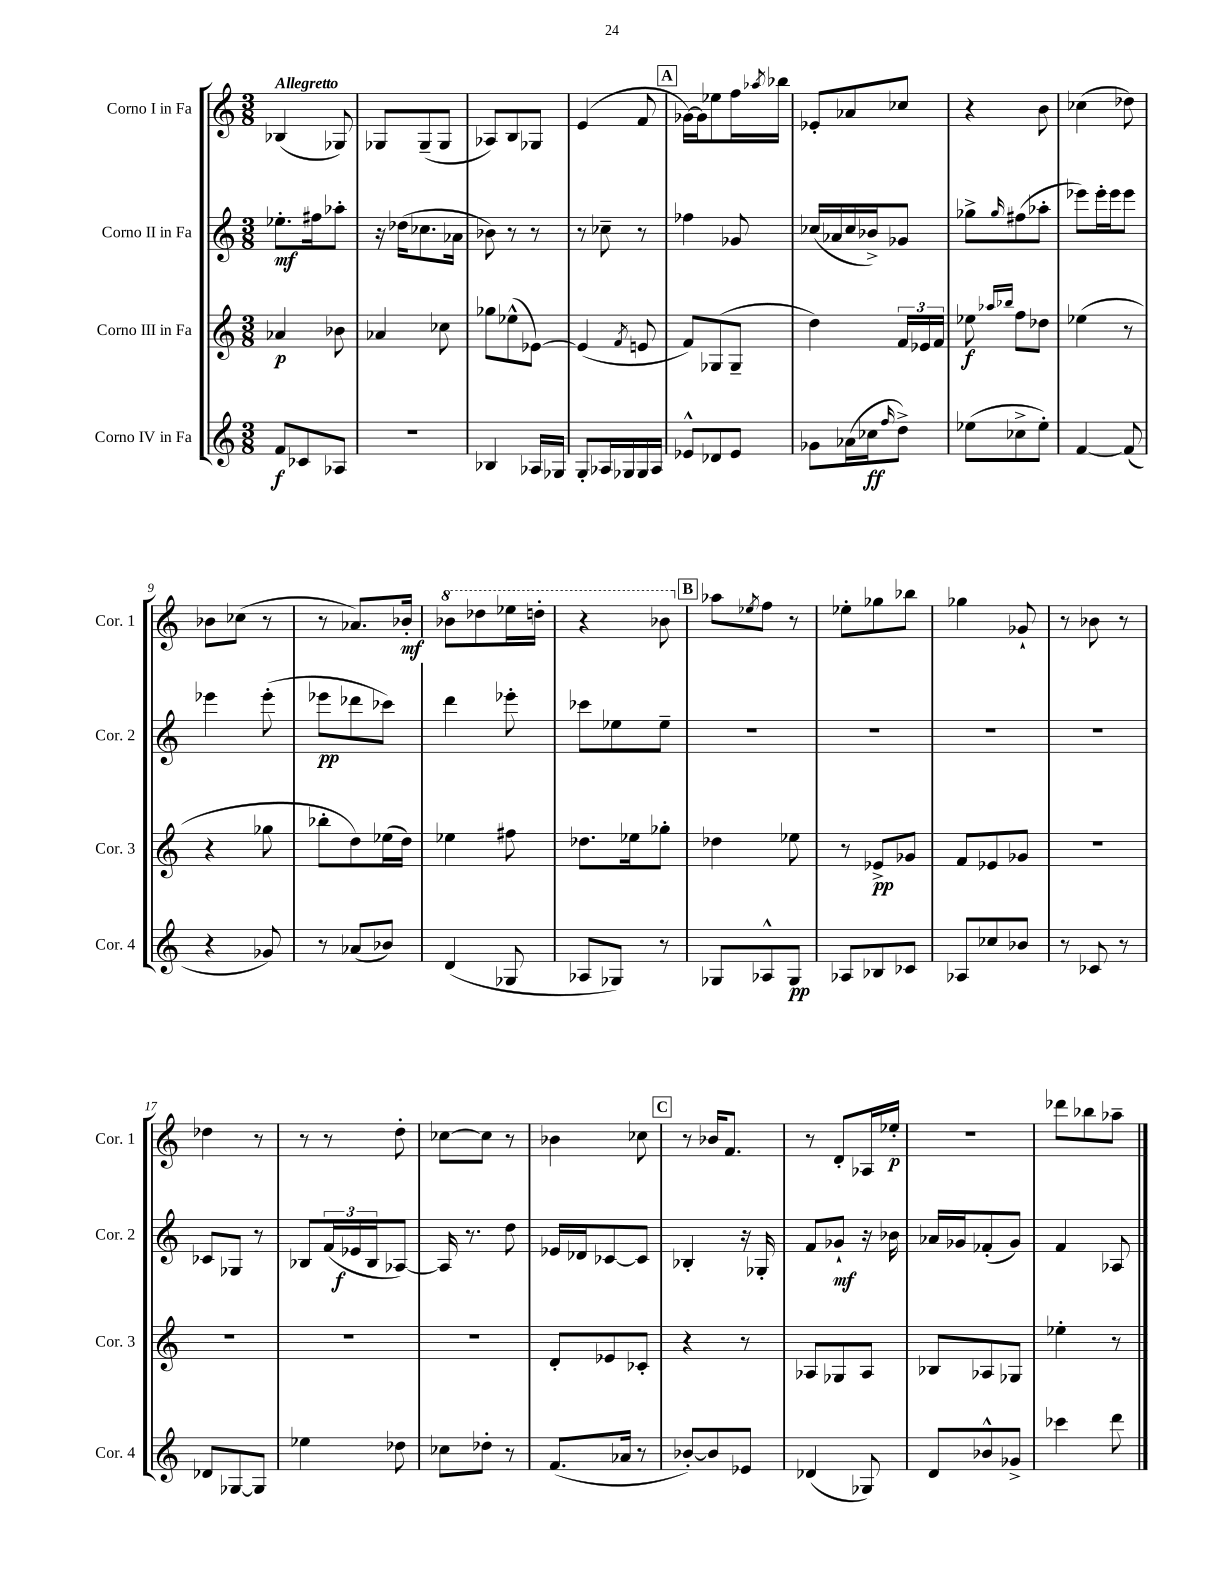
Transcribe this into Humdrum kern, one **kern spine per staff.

**kern	**kern	**kern	**kern
*staff4	*staff3	*staff2	*staff1
*clefG2	*clefG2	*clefG2	*clefG2
*k[]	*k[]	*k[]	*k[]
*M3/8	*M3/8	*M3/8	*M3/8
8f	4a-	8.ee-'	(4B-
8c-	.	.	.
.	.	16ff#	.
8A-	8b-	8aa-'	8G-)
=	=	=	=
4.r	4a-	16r	8G-
.	.	(16dd-	.
.	.	8.cc-	(8G-~
.	8cc-	.	8G-
.	.	16a-	.
=	=	=	=
4B-	8gg-	8b-)	8A-)
.	(8ee-^^	8r	8B
16A-	[8e-)	8r	8G-
16G-	.	.	.
=	=	=	=
8G'	(4e-]	8r	(4e
16A-	.	8cc-~	.
16G-	.	.	.
.	8qf	.	.
16G-	8e	8r	8f
16A-	.	.	.
=	=	=	=
8e-^^	8f)	4ff-	[16g-)
.	.	.	16g-]
8d-	(8G-	.	8ee-
8e-	8G-~	8g-	16ff
.	.	.	8qaa-
.	.	.	16bb-
=	=	=	=
8g-	4dd)	(16cc-	8e-'
.	.	16a-	.
(16a-	.	16cc-	8a-
16cc-	.	16b-^)	.
16qqff	.	.	.
8dd^)	24f	8g-	8cc-
.	24e-	.	.
.	24f	.	.
=	=	=	=
(8ee-	8ee-	8gg-^	4r
.	16qqaa-	.	.
.	16qqbb-	16qqgg-	.
8cc-^	8ff	(8ff#	.
8ee-')	8dd-	8aa-'	8b
=	=	=	=
[4f	(4ee-	8eee-)	(4cc-
.	.	16eee-'	.
.	.	16eee-	.
(8f]	8r	8eee-	8dd-)
=	=	=	=
4r	4r	4eee-	8b-
.	.	.	(8cc-
8g-)	8gg-	(8eee-'	8r
=	=	=	=
8r	8bb-'	8eee-	8r
(8a-	8dd)	8ddd-	8.a-)
8b-)	(16ee-	8ccc-)	.
.	16dd)	.	16b-'
=	=	=	=
(4d	4ee-	4ddd	8bb-
.	.	.	8ddd-
8G-	8ff#	8eee-'	16eee-
.	.	.	16ddd'
=	=	=	=
8A-	8.dd-	8ccc-	4r
8G-)	.	8ee-	.
.	16ee-	.	.
8r	8gg-'	8ee-~	8bb-
=	=	=	=
8G-	4dd-	4.r	8aa-
.	.	.	8qee-
8A-^^	.	.	8ff
8G-	8ee-	.	8r
=	=	=	=
8A-	8r	4.r	8ee-'
8B-	8e-^	.	8gg-
8c-	8g-	.	8bb-
=	=	=	=
8A-	8f	4.r	4gg-
8cc-	8e-	.	.
8b-	8g-	.	8g-`
=	=	=	=
8r	4.r	4.r	8r
8c-	.	.	8b-
8r	.	.	8r
=	=	=	=
8d-	4.r	8c-	4dd-
[8G-	.	8G-	.
8G-]	.	8r	8r
=	=	=	=
4ee-	4.r	8B-	8r
.	.	(24f	8r
.	.	24e-	.
.	.	24B-	.
8dd-	.	[8A-)	8dd'
=	=	=	=
8cc-	4.r	16A-]	[8cc-
.	.	8.r	.
8dd-'	.	.	8cc-]
8r	.	8dd	8r
=	=	=	=
(8.f	8d'	16e-	4b-
.	.	16d-	.
.	8e-	[8c-	.
16a-	.	.	.
8r	8c-'	8c-]	8cc-
=	=	=	=
[8b-')	4r	4B-'	8r
8b-]	.	.	16b-
.	.	.	8.f
8e-	8r	16r	.
.	.	16G-'	.
=	=	=	=
(4d-	8A-	8f	8r
.	8G-	8g-`	8d'
8G-)	8A-	16r	16A-
.	.	16b-	16ee-'
=	=	=	=
8d	8B-	16a-	4.r
.	.	16g-	.
8b-^^	8A-	(8f-'	.
8g-^	8G-	8g-)	.
=	=	=	=
4ccc-	4ee-'	4f	8ddd-
.	.	.	8bb-
8ddd	8r	8A-	8aa-~
==	==	==	==
*-	*-	*-	*-
